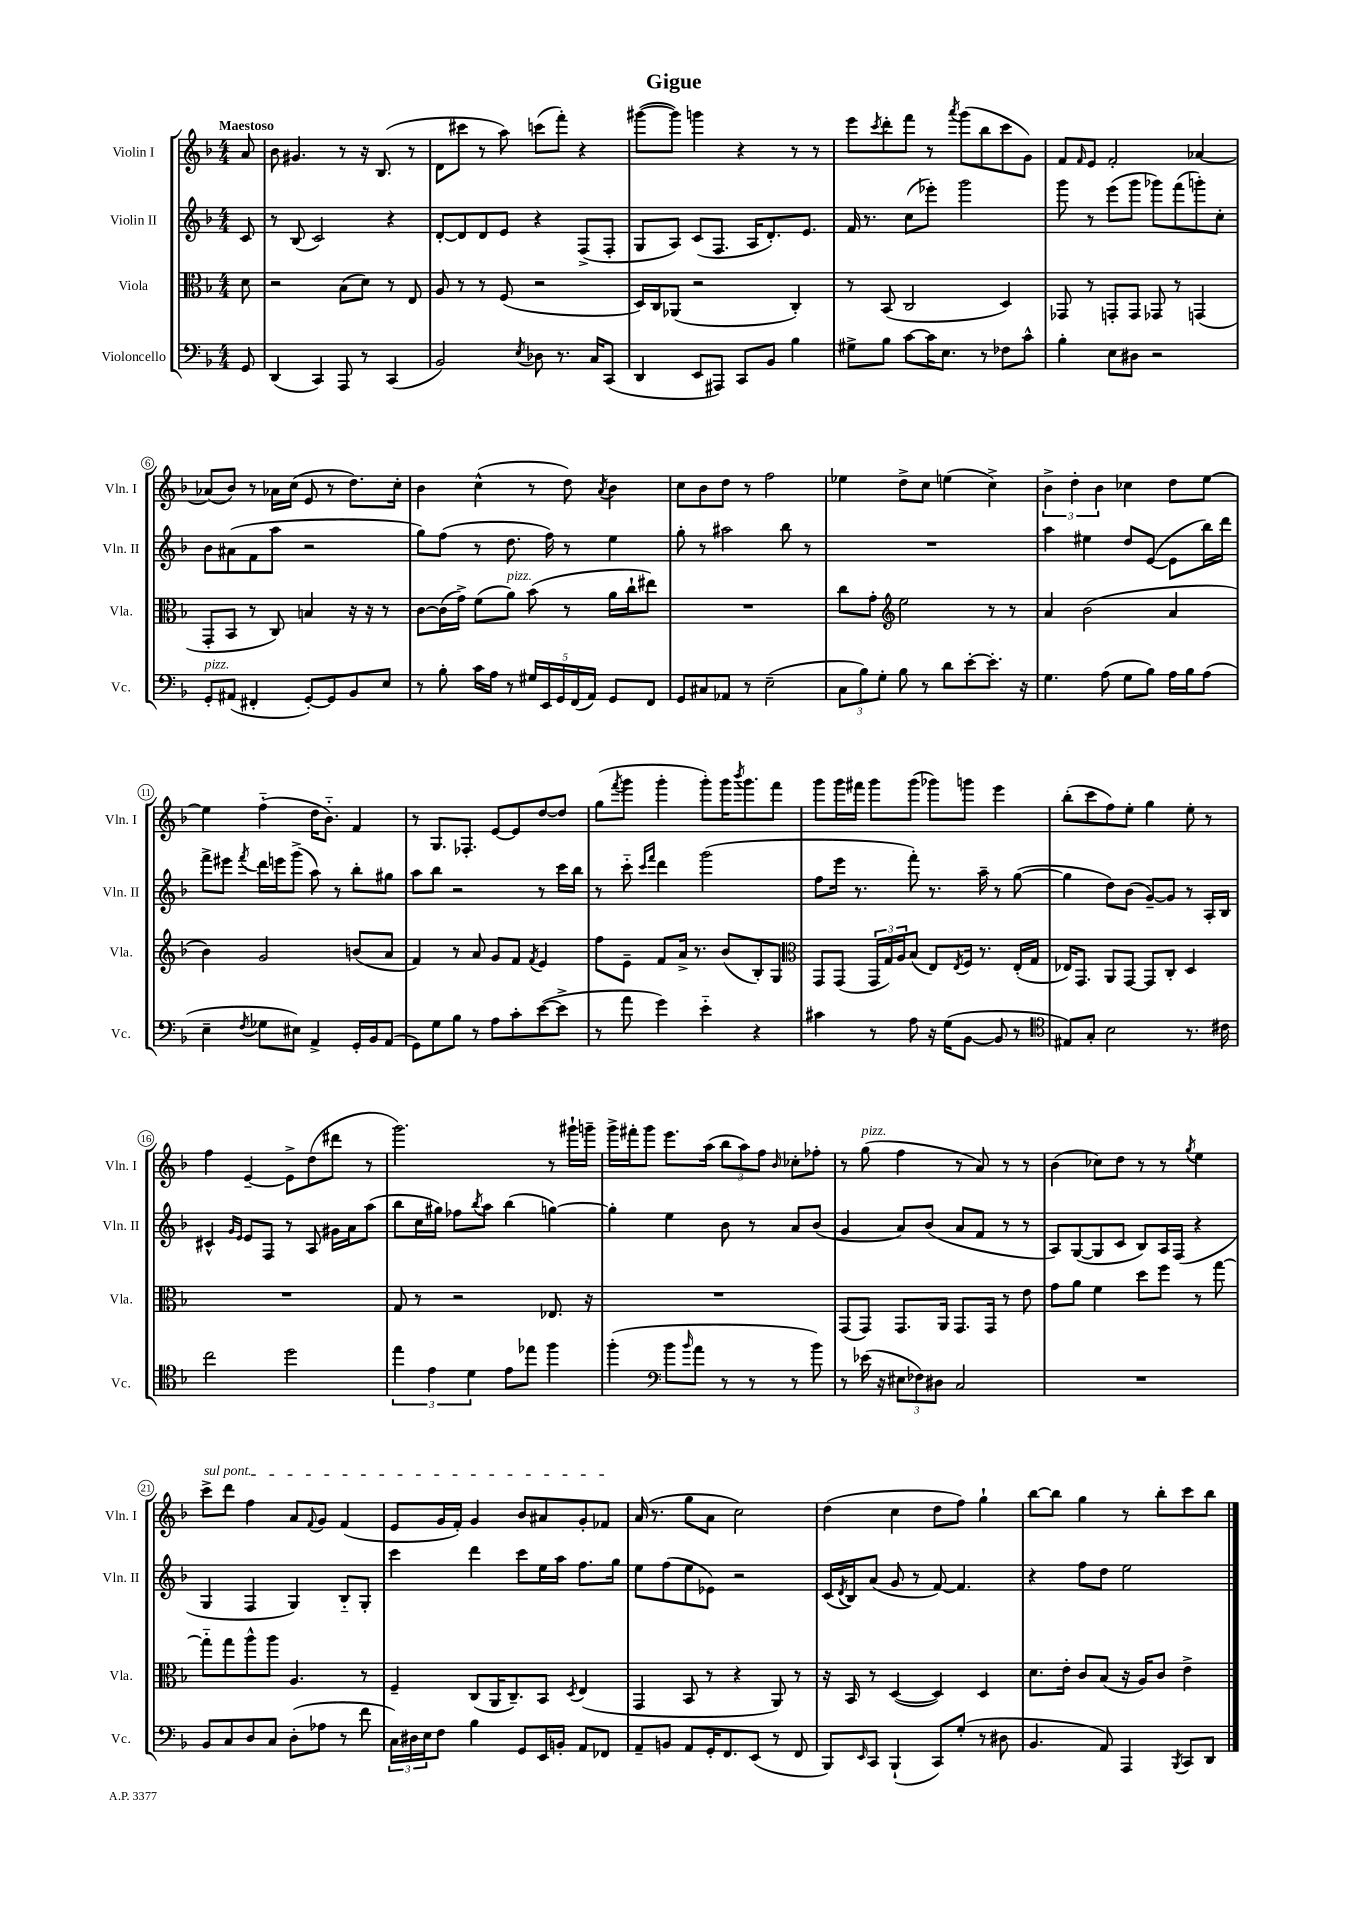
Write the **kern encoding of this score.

**kern	**kern	**kern	**kern
*part4	*part3	*part2	*part1
*staff4	*staff3	*staff2	*staff1
*I"Violoncello	*I"Viola	*I"Violin II	*I"Violin I
*I'Vc.	*I'Vla.	*I'Vln. II	*I'Vln. I
*clefF4	*clefC3	*clefG2	*clefG2
*k[b-]	*k[b-]	*k[b-]	*k[b-]
*M4/4	*M4/4	*M4/4	*M4/4
=	=	=	=
!	!	!	!LO:TX:a:B:t=Maestoso
8GG/	8d\	8c/	8a/
=1	=1	=1	=1
(4DD/	2r	8r	8b-\
.	.	(8B-/	4.g#X/
4CC/)	.	2c/)	.
8AAA/	(8B-\L	.	8r
8r	8d\J)	.	16r
.	.	.	(8.B-/
(4CC/	8r	4r	.
.	8E/	.	8r
=2	=2	=2	=2
2BB-/)	8A/	[8d'/L	8d\L
.	8r	8d/]	8ccc#X\J
.	8r	8d/	8r
.	(8F/	8e/J	8aa\)
8qE/	.	.	.
8D-X\	2r	4r	(8cccn\L
8.r	.	.	8fff'\J)
.	.	(8F^/L	4r
16C/KL	.	.	.
(8CC/J	.	8F'/J	.
=3	=3	=3	=3
4DD/	16D/LL)	8G/L	([8ggg#X\L
.	16C/J	.	.
.	(8AA-X/J	8A/J)	8ggg#\J])
8EE/L	2r	(8c/L	4gggn\
8AAA#X/J)	.	8.F/J	.
8CC/L	.	.	4r
.	.	16A/KL	.
8BB-/J	.	8.d'/)	.
4B-\	4C'/)	.	8r
.	.	8.e/J	.
.	.	.	8r
=4	=4	=4	=4
8G#X^\L	8r	16f/	8eee\L
.	.	8.r	.
.	.	.	8qccc/
8B-\J	(8BB-/	.	8ddd'\
[8c\L	2C/	(8cc\L	8fff\J
16c\K]	.	8eee-X'\J)	8r
8.E\J	.	.	.
.	.	.	8qaaa/
.	.	2ggg\	(8ggg\L
8r	.	.	8bb-\
8F-X\L	4D/)	.	8ccc\
8c^^\J	.	.	8g\J)
=5	=5	=5	=5
4B-'\	8GG-X/	8ggg\	8f/L
.	.	.	16qqf/
.	8r	8r	8e/J
8E\L	8GGn'/L	(8eee\L	2f'/
8D#X\J	8GG/J	8ggg\J	.
2r	8GG-X/	8ggg-X\L)	.
.	8r	(8fff\	.
.	(4GGn/	8gggn'\)	[4a-X/
.	.	8cc'\J	.
!!LO:LB:g=z
=6	=6	=6	=6
!LO:TX:a:i:t=pizz.	!	!	!
8GG'/L	8GG'/L	8b-\L	(8a-X/L]
(8AA#X/J	8BB-/J	(8a#X\	8b-/J)
4FF#X'/	8r	8f\	8r
.	8C/)	8aa\J	16a-X\LL
.	.	.	(16cc\JJ
[8GG'/L)	4Bn/	2r	8e/
8GG/]	.	.	8r
8BB-/	16r	.	8.dd\L)
.	16r	.	.
8E/J	8r	.	.
.	.	.	16cc'\Jk
=7	=7	=7	=7
8r	[8c\L	8gg\L)	4b-\
8B-'\	(16c\L]	(8ff\J	.
.	16g^\JJ)	.	.
16c\LL	(8f\L	8r	(4cc^^\
16A\JJ	.	.	.
!	!LO:TX:a:i:t=pizz.	!	!
8r	8a\J)	8.dd\	.
20G#X/LL	(8b-\	.	8r
20EE/	.	.	.
.	.	16ff\)	.
20GG/	.	.	.
.	8r	8r	8dd\)
(20FF/	.	.	.
20AA/JJ)	.	.	.
.	.	.	8qa/
8GG/L	16a\LL	4ee\	4b-\
.	16cc`\J	.	.
8FF/J	8ee#X\J)	.	.
=8	=8	=8	=8
8GG/L	1r	8gg'\	8cc\L
8C#X/	.	8r	8b-\
8AA-X/J	.	2aa#X\	8dd\J
8r	.	.	8r
(2E~\	.	.	2ff\
.	.	8bb-\	.
.	.	8r	.
=9	=9	=9	=9
12C\L	8cc\L	1r	4ee-X\
12B-\)	.	.	.
.	8g'\J	.	.
12G'\J	.	.	.
*	*clefG2	*	*
8B-\	2ee\	.	8dd^\L
8r	.	.	8cc\J
8d\L	.	.	(4een\
[8e'\	.	.	.
8.e'\J]	8r	.	4cc^\)
.	8r	.	.
16r	.	.	.
=10	=10	=10	=10
4.G\	4a/	4aa\	6b-^\
.	.	.	6dd'\
.	(2b-\	4ee#X\	.
.	.	.	6b-\
(8A\	.	.	.
8G\L	.	8dd/L	4cc-X\
8B-\J)	.	([8e/J	.
16A\LL	4a/	8e\L]	8dd\L
16B-\J	.	.	.
(8A\J	.	16bb-\L)	[8ee\J
.	.	16ddd\JJ	.
!!LO:LB:g=z
=11	=11	=11	=11
4E~\	4b-\)	8fff^\L	4ee\]
.	.	8eee#X\J	.
8qF/	.	8qfff/	.
8G-X\L	2g/	16ddd\LL	(4ff\
.	.	16eeen\J	.
8E#X\J)	.	(8ggg^\J	.
4AA^/	.	8aa\)	16dd\KL
.	.	.	8.b-\J)
.	.	8r	.
16GG'/LL	(8bn/L	8bb-'\L	4f/
16BB-/J	.	.	.
(8AA/J	8a/J	8gg#X\J	.
=12	=12	=12	=12
8GG\L)	4f/)	8aa\L	8r
8G\	.	8bb-\J	8.G/L
8B-\J	8r	2r	.
.	.	.	8.F-X'/J
8r	8a/	.	.
8A\L	8g/L	.	[8e/L
8c'\	8f/J	.	8e/]
.	8qf/	.	.
([8e\	4e/	8r	[8dd/
8e^\J]	.	16ccc\LL	8dd/J]
.	.	16bb-\JJ	.
=13	=13	=13	=13
8r	8ff\L	8r	(8gg\L
.	.	.	8qfff/
8a\	8e~\J	8ccc\	8ggg\J
.	.	16qqccc/LL	.
.	.	16qqfff/JJ	.
4g\)	8f/L	4ddd\	4ggg'\
.	16a^/Jk	.	.
.	8.r	.	.
4e\	.	(2ggg\	8ggg'\L)
.	(8b-/L	.	16ggg\K
.	.	.	8qbbb-/
.	.	.	8.ggg\
4r	8B-'/)	.	.
.	8G/J	.	8fff\J
=14	=14	=14	=14
*	*clefC3	*	*
4c#X\	8GG/L	8ff\L	8ggg\L
.	(8GG/J	16eee\Jk	16ggg\L
.	.	8.r	16fff#X\JJ
8r	24GG/LL	.	8ggg\L
.	24G/)	.	.
.	24A/J	.	.
8A\	(8B-/J	8fff'\)	(8ggg\J
16r	8E/L)	8.r	8ggg-X\L)
(16G\KL	.	.	.
.	8qE/	.	.
[8BB-\J	16F/Jk	.	8gggn\J
.	8.r	16aa~\	.
8BB-/]	.	8r	4eee\
8r	(16E'/LL	([8gg\	.
.	16G/JJ	.	.
=15	=15	=15	=15
*clefC4	*	*	*
8E#X/L)	16E-X/KL)	4gg\]	(8bb-'\L
.	8.GG/J	.	.
8G'/J	.	.	8ccc\
2B-\	8AA/L	8dd\L)	8ff\)
.	[8GG/J	(8b-\J	8ee'\J
.	8GG/L]	[8g~/L)	4gg\
.	8C'/J	8g/J]	.
8.r	4D/	8r	8ee'\
.	.	16A'/LL	8r
16c#X\	.	16B-/JJ	.
!!LO:LB:g=z
=16	=16	=16	=16
2cc\	1r	4c#X^^/	4ff\
.	.	16qqg/LL	.
.	.	16qqe/JJ	.
.	.	8e/L	[4e~/
.	.	8F/J	.
2dd\	.	8r	8e^\L]
.	.	8A/	(8dd\
.	.	16g#X\LL	8ddd#X\J
.	.	16a\J	.
.	.	(8aa\J	8r
=17	=17	=17	=17
6ee\	8G/	8bb-\L	2.ggg\)
.	8r	16cc\L	.
6e\	.	.	.
.	.	16gg#X\JJ)	.
.	2r	8ff-X\L	.
6d\	.	.	.
.	.	8qbb-/	.
.	.	8aa\J	.
8e\L	.	(4bb-\	.
8ee-X\J	.	.	.
4ff\	8.E-X/	[4ggn\)	8r
.	.	.	16ggg#X`\LL
.	16r	.	16gggn~\JJ
=18	=18	=18	=18
(4ff'\	1r	4gg'\]	16ggg^\LL
.	.	.	16fff#X'\J
.	.	.	8ggg\J
*clefF4	*	*	*
8b-\L	.	4ee\	8.eee\L
16qqb-/	.	.	.
8a\J	.	.	.
.	.	.	(16aa\Jk
8r	.	8b-\	12bb-\L
.	.	.	12aa\)
8r	.	8r	.
.	.	.	12ff\J
.	.	.	16qqb-/
8r	.	8a/L	8cc-X'\L
8b-\)	.	(8b-/J	8ff-X'\J
=19	=19	=19	=19
8r	(8GG/L	4g/	8r
!	!	!	!LO:TX:a:i:t=pizz.
(16e-X\	8GG/J)	.	(8gg\
16r	.	.	.
12E#X\L	8.GG/L	8a/L)	4ff\
12F-X\)	.	.	.
.	.	(8b-/J	.
12D#X\J	.	.	.
.	16AA/Jk	.	.
2C/	8.GG/L	8a/L	8r
.	.	8f/J	8a/)
.	16GG/Jk	.	.
.	8r	8r	8r
.	8e\	8r	8r
=20	=20	=20	=20
1r	8g\L	8A/L)	(4b-\
.	8a\J	([8G/	.
.	4f\	8G/]	8cc-X\L)
.	.	8c/J	8dd\J
.	8dd\L	8B-/L)	8r
.	8ff\J	16A/L	8r
.	.	(16F/JJ	.
.	.	.	8qgg/
.	8r	4r	4ee\
.	[8gg\	.	.
!!LO:LB:g=z
=21	=21	=21	=21
!	!	!	!LO:TX:a:i:t=sul pont.
8BB-/L	8gg\L]	4G/	8ccc^\L
8C/	8gg\	.	8ddd\J
8D/	8aa^^\	4F/	4ff\
8C/J	8aa\J	.	.
(8D'\L	4.A/	4G/)	8a/L
.	.	.	8qqf/
8A-X\J	.	.	8g/J
8r	.	8B-/L	(4f/
8f\	8r	8G'/J	.
=22	=22	=22	=22
24C\LL)	4F~/	4ccc\	8e/L
24D#X\	.	.	.
24E\J	.	.	.
8F\J	.	.	16g/L
.	.	.	16f'/JJ)
4B-\	(8C/L	4ddd\	4g/
.	16AA/K	.	.
.	8.C~/)	.	.
8GG/L	.	8ccc\L	8b-/L
16EE/L	8BB-/J	16ee\L	8a#X/
16BBn'/JJ	.	16aa\JJ	.
.	8qD/	.	.
8AA/L	(4E/	8.ff\L	8g'/
8FF-X/J	.	.	8f-X/J
.	.	16gg\Jk	.
=23	=23	=23	=23
8AA~/L	4GG/	8ee\L	(16a/
.	.	.	8.r
8BBn/J	.	(8ff\	.
8AA/L	8BB-/	8ee\	8gg\L
16GG'/K	8r	8e-X\J)	8a\J
8.FF/	.	.	.
.	4r	2r	2cc\)
(8EE/J	.	.	.
8r	8AA/)	.	.
8FF/	8r	.	.
=24	=24	=24	=24
8BBB-/L)	16r	(16c/LL	(4dd\
.	.	8qd/	.
.	16BB-/	16B-/J)	.
16qqEE/	.	.	.
8CC/J	8r	(8a/J	.
(4BBB-`/	([4D/	8g/	4cc\
.	.	8r	.
8CC/L)	4D/])	[8f/)	8dd\L
(8G'/J	.	4.f/]	8ff\J)
8r	4D/	.	4gg`\
8D#X\	.	.	.
=25	=25	=25	=25
4.BB-/	8.d\L	4r	[8bb-\L
.	.	.	8bb-\J]
.	16e'\Jk	.	.
.	8c/L	8ff\L	4gg\
8AA/)	(8B-/J	8dd\J	.
4AAA/	16r	2ee\	8r
.	16A/KL)	.	.
.	8c/J	.	8bb-'\L
8qBBB-/	.	.	.
8CC/L	4e^\	.	8ccc\
8DD/J	.	.	8bb-\J
==	==	==	==
*-	*-	*-	*-
